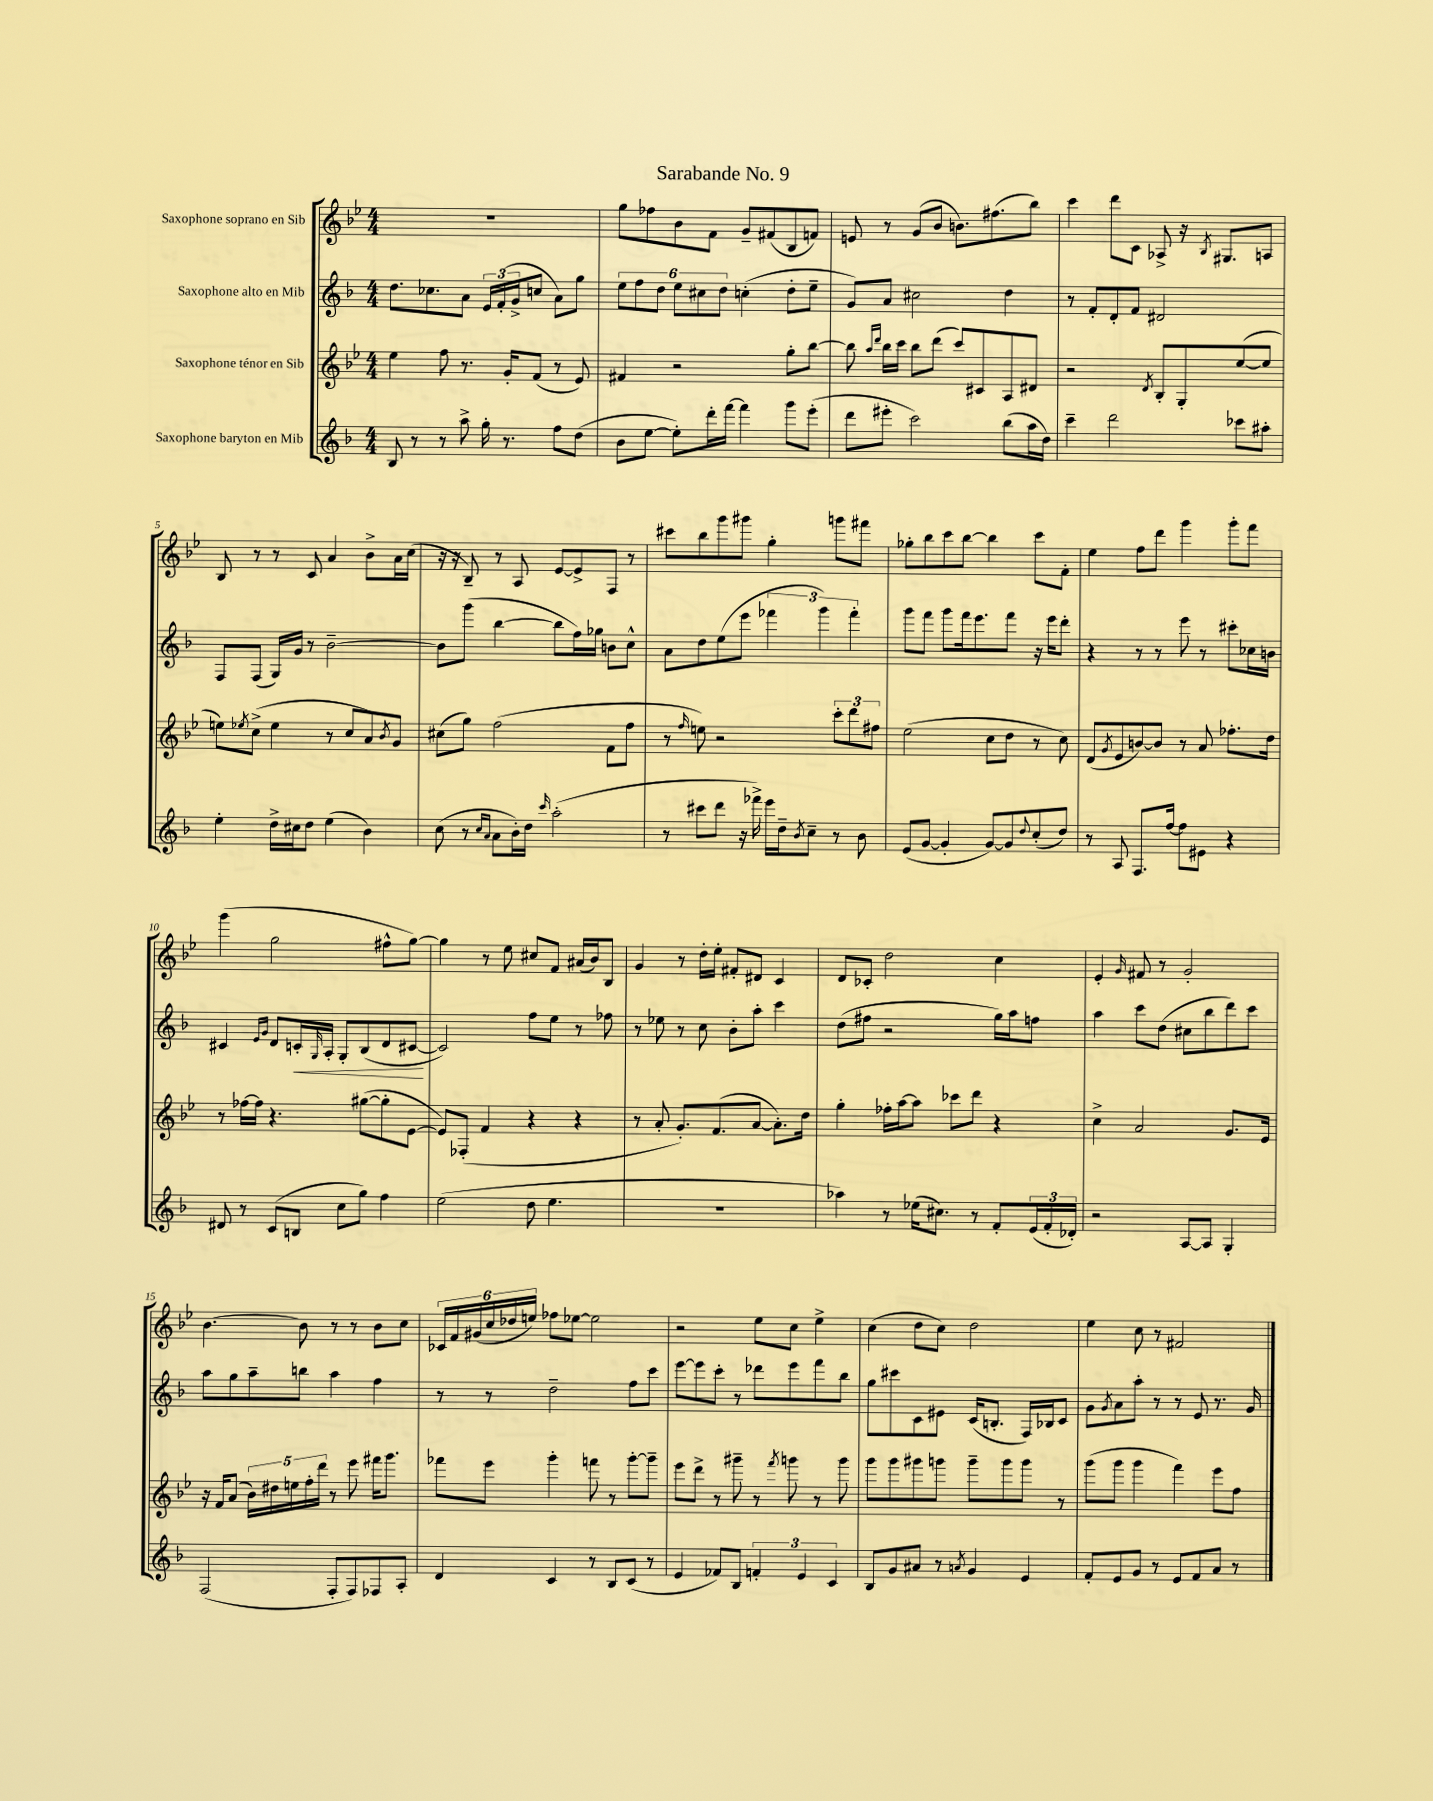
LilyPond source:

\header { title = "Sarabande No. 9" }
<<
\new StaffGroup <<
\new Staff = "s0" \with { instrumentName = "Saxophone soprano en Sib" } {
    \clef treble \key bes \major \numericTimeSignature \time 4/4
    R1 |
    g''8 fes''8 bes'8 f'8 g'8-- fis'8( bes8 f'8) |
    e'8 r8 g'8( bes'8 b'8.) fis''8.( bes''8) |
    c'''4 d'''8 c'8 aes8-> r16 \acciaccatura { bes8 } gis8. a8 |
    bes8 r8 r8 c'8 a'4 bes'8-> a'16 c''16( |
    r16 r16 bes8--) r8 a8 ees'8~ ees'8-> f8 r8 |
    cis'''8 bes''8 g'''8 gis'''8 g''4-. g'''8 fis'''8 |
    ges''8-. bes''8 c'''8 bes''8~ bes''4 c'''8 f'8-. |
    ees''4 f''8 d'''8 g'''4 g'''8-. f'''8 |
    g'''4( g''2 fis''8-^ g''8~) |
    g''4 r8 ees''8 cis''8 f'8 ais'16( bes'16) bes8 |
    g'4 r8 d''16-. ees''16-. fis'8-. dis'8 c'4 |
    d'8 ces'8-. d''2 c''4 |
    ees'4-. \grace { g'16 } fis'8 r8 g'2-. |
    bes'4.~ bes'8 r8 r8 bes'8 c''8 |
    \tuplet 6/4 { ces'16 f'16 gis'16( c''16 des''16 e''16) } fes''8 ees''8~ ees''2 |
    r2 ees''8 c''8 ees''4-> |
    c''4( d''8 c''8) d''2 |
    ees''4 c''8 r8 fis'2 \bar "|." |
}
\new Staff = "s1" \with { instrumentName = "Saxophone alto en Mib" } {
    \clef treble \key f \major \numericTimeSignature \time 4/4
    d''8. ces''8. a'8 \tuplet 3/2 { e'16 f'16-.( g'16-> } c''8 a'8) g''8 |
    \tuplet 6/4 { e''8 f''8 d''8 e''8 cis''8 d''8 } c''4-.( d''8-. e''8-- |
    g'8) a'8 cis''2 d''4 |
    r8 f'8-. d'8-. f'8 dis'2 |
    f8 f8( g16) g'16 r8 bes'2~-- |
    bes'8 g'''8( bes''4~ bes''8 f''16) ges''16 b'8 c''8-^ |
    a'8 d''8 e''8( e'''8 \tuplet 3/2 { fes'''4 g'''4) fes'''4-. } |
    g'''8 f'''8 g'''8 f'''16 e'''8. f'''8 r16 e'''16 d'''8-. |
    r4 r8 r8 e'''8 r8 cis'''8-. ces''16 b'16 |
    cis'4 \grace { e'16 g'16 } d'8 c'16-.\< \grace { g16 } a16-. g8-. bes8( d'8 cis'8~\! |
    cis'2) f''8 e''8 r8 fes''8 |
    r8 ees''8 r8 c''8 bes'8-. a''8-. c'''4 |
    d''8( fis''8 r2 g''16) a''16 f''8 |
    a''4 c'''8 d''8( cis''8 bes''8 d'''8) c'''8 |
    a''8 g''8 a''8-- b''8 a''4 f''4 |
    r8 r8 d''2-- f''8 c'''8 |
    e'''8~ e'''8 c'''8-. r8 des'''8 e'''8 f'''8 bes''8 |
    g''8 cis'''8 c'8 eis'8 c'16( b8.-. f16) bes16 c'8 |
    g'8 \acciaccatura { g'8 } a'8 a''8-. r8 r8 e'8 r8. g'16 \bar "|." |
}
\new Staff = "s2" \with { instrumentName = "Saxophone ténor en Sib" } {
    \clef treble \key bes \major \numericTimeSignature \time 4/4
    ees''4 f''8 r8. g'16-. f'8( r8 ees'8) |
    fis'4 r2 g''8-. bes''8~ |
    bes''8 \grace { a''16 d'''16 } bes''16 c'''16 bes''8 d'''8( c'''8) cis'8 a8 dis'8 |
    r2 \acciaccatura { d'8 } bes8-. g8-. ees''8~( ees''8 |
    e''8) \acciaccatura { ees''8 } c''8->( ees''4 r8 c''8 a'8) \acciaccatura { bes'8 } g'8 |
    cis''8( g''8) f''2( f'8 f''8 |
    r8 \grace { f''16 } e''8) r2 \tuplet 3/2 { c'''8-. d'''8 fis''8 } |
    ees''2( c''8 d''8 r8 c''8) |
    d'8( \acciaccatura { g'8 } ees'8 b'8~) b'8 r8 a'8 fes''8.-. d''16 |
    r8 fes''16~ fes''16 r4. gis''8~( gis''8-. ees'8~ |
    ees'8) fes8-.( f'4 r4 r4 |
    r8 a'8-. g'8.-.) f'8.( a'8~ a'8.-.) d''16 |
    g''4-. fes''16-. a''16~ a''8 ces'''8 d'''8 r4 |
    c''4-> a'2 g'8. ees'16 |
    r16 f'16 a'8( \tuplet 5/4 { bes'16) dis''16 e''16 f''16-. d'''16 } r8 ees'''8 fis'''16 g'''8. |
    fes'''8 ees'''8 g'''4-. f'''8 r8 g'''8~-. g'''8-- |
    ees'''8 d'''8-> r8 gis'''8-- r8 \acciaccatura { f'''8 } g'''8 r8 g'''8 |
    g'''8 g'''8 gis'''8 g'''8 g'''8-- g'''8 g'''8 r8 |
    g'''8( g'''8 g'''4 f'''4) ees'''8 f''8 \bar "|." |
}
\new Staff = "s3" \with { instrumentName = "Saxophone baryton en Mib" } {
    \clef treble \key f \major \numericTimeSignature \time 4/4
    bes8 r8 r8 a''8-> g''16-. r8. f''8 d''8( |
    bes'8 e''8~ e''8-.) d'''16-. f'''16~ f'''4 g'''8 e'''8-.( |
    d'''8 eis'''8-. c'''2) bes''8( a''16 d''16) |
    c'''4-- d'''2 ces'''8 ais''8-. |
    e''4-. d''16-> cis''16 d''8 e''4( bes'4) |
    c''8( r8 \grace { c''16 a'16 } a'8 bes'16-.) d''16 \grace { c'''16 } a''2-.( |
    r8 cis'''8 d'''8 r16 fes'''16->) e'''16 d''16-- \acciaccatura { bes'8 } c''8-- r8 bes'8 |
    e'8( g'8~ g'4-. g'8~) g'8 \appoggiatura { d''8 } c''8-.( d''8) |
    r8 a8 f8. f''16~ f''8 eis'8 r4 |
    dis'8 r8 c'8( b8 c''8 g''8) f''4 |
    e''2( d''8 e''4. |
    R1 |
    aes''4) r8 ees''16( cis''8.) r8 f'8-. \tuplet 3/2 { e'16( f'16-. des'16-.) } |
    r2 a8~ a8 g4-. |
    f2( f8-. f8) fes8 a8-. |
    d'4 c'4 r8 bes8 c'8( r8 |
    e'4 fes'8) bes8 \tuplet 3/2 { f'4-. e'4 c'4 } |
    bes8 g'8 ais'8 r8 \acciaccatura { a'8 } g'4 e'4 |
    f'8-. e'8 g'8 r8 e'8 f'8 a'8 r8 \bar "|." |
}
>>
>>
